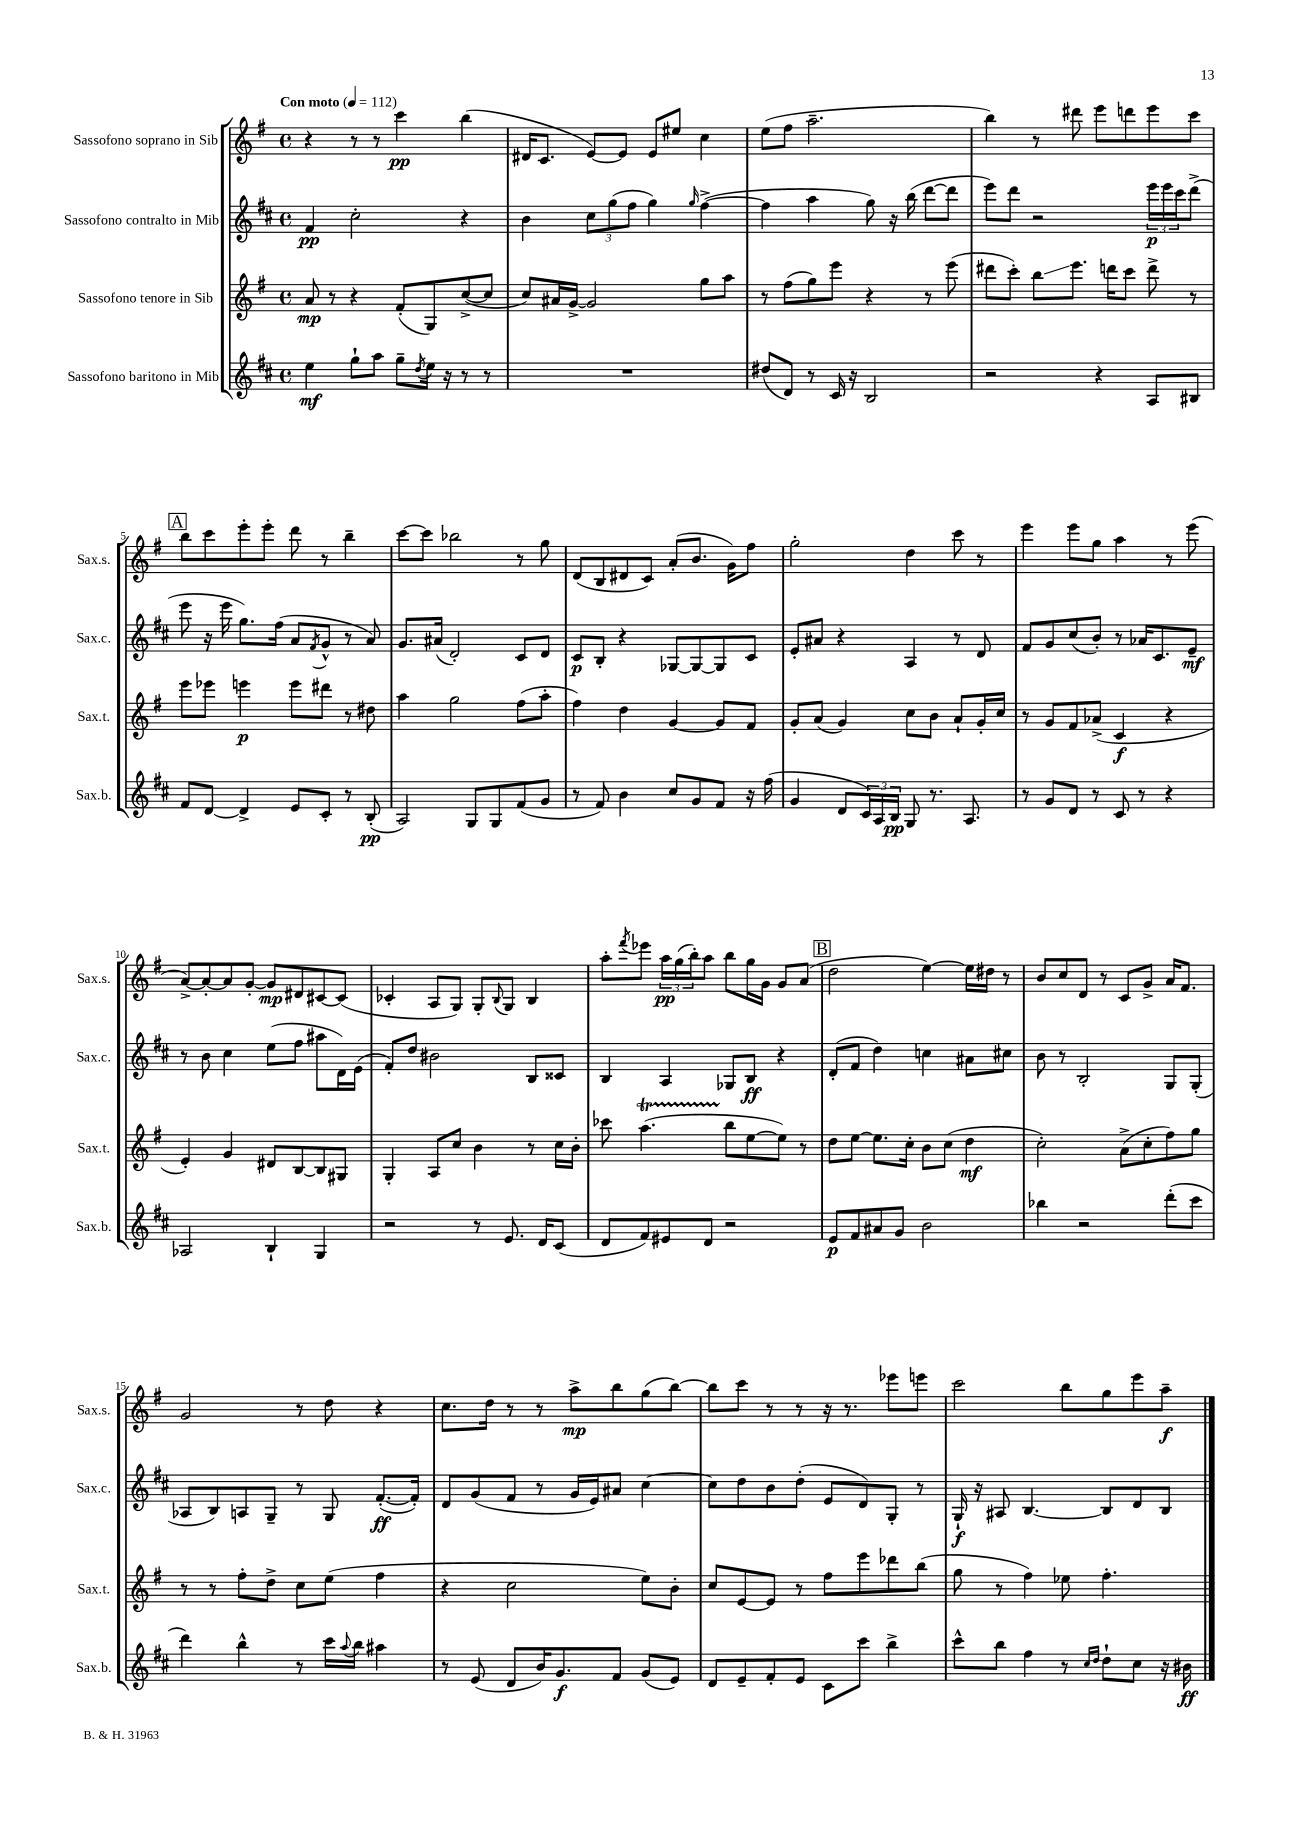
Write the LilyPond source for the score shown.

<<
\new StaffGroup <<
\new Staff = "s0" \with { instrumentName = "Sassofono soprano in Sib" shortInstrumentName = "Sax.s." } {
    \clef treble \key g \major \defaultTimeSignature \time 4/4 \tempo "Con moto" 4 = 112
    r4 r8 r8 c'''4\pp b''4( |
    dis'16 c'8. e'8~) e'8 e'8 eis''8 c''4 |
    e''8( fis''8 a''2.-- |
    b''4) r8 dis'''8 e'''8 d'''8 e'''8 c'''8 |
    \mark \markup { \box "A" } b''8 c'''8 e'''8-. e'''8-. d'''8 r8 b''4-- |
    c'''8~ c'''8 bes''2 r8 g''8 |
    d'8( b8 dis'8 c'8) a'8-.( b'8. g'16) fis''8 |
    g''2-. d''4 c'''8 r8 |
    e'''4 e'''8 g''8 a''4 r8 e'''8( |
    a'8~->) a'8~-. a'8 g'8~-. g'8\mp dis'8 cis'8~ cis'8( |
    ces'4-. a8 g8) g8-. \appoggiatura { b8 } g8 b4 |
    a''8-. \acciaccatura { fis'''8 } ees'''8 \tuplet 3/2 { a''16\pp g''16( b''16-.) } a''8 b''8 g''16 g'16 g'8 a'8( |
    \mark \markup { \box "B" } d''2 e''4~) e''16 dis''16 r8 |
    b'8 c''8 d'8 r8 c'8 g'8-> a'16 fis'8. |
    g'2 r8 d''8 r4 |
    c''8. d''16 r8 r8 a''8->\mp b''8 g''8( b''8~) |
    b''8 c'''8 r8 r8 r16 r8. ees'''8 e'''8 |
    c'''2 b''8 g''8 e'''8 a''8--\f \bar "|." |
}
\new Staff = "s1" \with { instrumentName = "Sassofono contralto in Mib" shortInstrumentName = "Sax.c." } {
    \clef treble \key d \major \defaultTimeSignature \time 4/4
    fis'4\pp cis''2-. r4 |
    b'4 \tuplet 3/2 { cis''8 g''8( fis''8 } g''4) \grace { g''16 } fis''4~->( |
    fis''4 a''4 g''8) r16 b''16( d'''8~ d'''8 |
    e'''8) d'''8 r2 \tuplet 3/2 { e'''16\p e'''16 cis'''16 } d'''8->( |
    \mark \markup { \box "A" } e'''8 r16 e'''16 g''8.) fis''16( a'8 \acciaccatura { fis'8 } g'8-^ r8 a'8) |
    g'8. ais'16( d'2-.) cis'8 d'8 |
    cis'8\p b8-. r4 ges8~ ges8~ ges8 cis'8 |
    e'8-. ais'8 r4 a4 r8 d'8 |
    fis'8 g'8 cis''8( b'8-.) r8 aes'16 cis'8. e'8--\mf |
    r8 b'8 cis''4 e''8( fis''8 ais''8 d'16) e'16( |
    fis'8-.) d''8 bis'2 b8 cisis'8 |
    b4 a4 ges8 b8\ff r4 |
    \mark \markup { \box "B" } d'8-.( fis'8 d''4) c''4 ais'8 cis''8 |
    b'8 r8 b2-. g8 g8-.( |
    aes8 b8) a8 g8-- r8 g8 fis'8.~-.\ff( fis'16-.) |
    d'8 g'8( fis'8 r8 g'16 e'16) ais'8 cis''4~ |
    cis''8 d''8 b'8 d''8-.( e'8 d'8) g8-. r8 |
    g16-!\f r16 ais8 b4.~ b8 d'8 b8 \bar "|." |
}
\new Staff = "s2" \with { instrumentName = "Sassofono tenore in Sib" shortInstrumentName = "Sax.t." } {
    \clef treble \key g \major \defaultTimeSignature \time 4/4
    a'8\mp r8 r4 fis'8-.( g8) c''8~->( c''8 |
    c''8) ais'16 g'16~-> g'2 g''8 a''8 |
    r8 fis''8( g''8) e'''8 r4 r8 e'''8( |
    dis'''8 c'''8-.) b''8\glissando e'''8. d'''16 c'''8 d'''8-> r8 |
    \mark \markup { \box "A" } e'''8 ees'''8 e'''4\p e'''8 dis'''8 r8 dis''8 |
    a''4 g''2 fis''8( a''8-. |
    fis''4) d''4 g'4~ g'8 fis'8 |
    g'8-. a'8( g'4) c''8 b'8 a'8-! g'16-. c''16 |
    r8 g'8 fis'8 aes'8->( c'4\f r4 |
    e'4-.) g'4 dis'8 b8~ b8 gis8 |
    g4-. a8 c''8 b'4 r8 c''16 b'16-. |
    ces'''8 a''4.\startTrillSpan( b''8\stopTrillSpan e''8~ e''8) r8 |
    \mark \markup { \box "B" } d''8 e''8~ e''8. c''16-. b'8 c''8( d''4\mf |
    c''2-.) a'8->( c''8-. fis''8) g''8 |
    r8 r8 fis''8-. d''8-> c''8 e''8( fis''4 |
    r4 c''2 e''8) b'8-. |
    c''8 e'8~ e'8 r8 fis''8 e'''8 des'''8 b''8( |
    g''8 r8 fis''4) ees''8 fis''4.-. \bar "|." |
}
\new Staff = "s3" \with { instrumentName = "Sassofono baritono in Mib" shortInstrumentName = "Sax.b." } {
    \clef treble \key d \major \defaultTimeSignature \time 4/4
    e''4\mf g''8-! a''8 g''8-- \acciaccatura { d''8 } e''16 r16 r8 r8 |
    R1 |
    dis''8( d'8) r8 cis'16 r16 b2 |
    r2 r4 a8 bis8 |
    \mark \markup { \box "A" } fis'8 d'8~ d'4-> e'8 cis'8-. r8 b8-.\pp( |
    a2) g8 g8 fis'8( g'8 |
    r8 fis'8) b'4 cis''8 g'8 fis'8 r16 fis''16( |
    g'4 d'8 \tuplet 3/2 { cis'16) a16 b16\pp } g8 r8. a8. |
    r8 g'8 d'8 r8 cis'8 r8 r4 |
    aes2 b4-! g4 |
    r2 r8 e'8. d'16 cis'8( |
    d'8 fis'8) eis'8 d'8 r2 |
    \mark \markup { \box "B" } e'8\p fis'8 ais'8 g'8 b'2 |
    bes''4 r2 d'''8-.( cis'''8 |
    d'''4) b''4-^ r8 cis'''16 \appoggiatura { a''8 } b''16 ais''4 |
    r8 e'8( d'8 b'16) g'8.\f fis'8 g'8( e'8) |
    d'8 e'8-- fis'8-. e'8 cis'8 cis'''8 b''4-> |
    cis'''8-^ b''8 fis''4 r8 \grace { cis''16 d''16 } d''8-! cis''8 r16 bis'16\ff \bar "|." |
}
>>
>>
